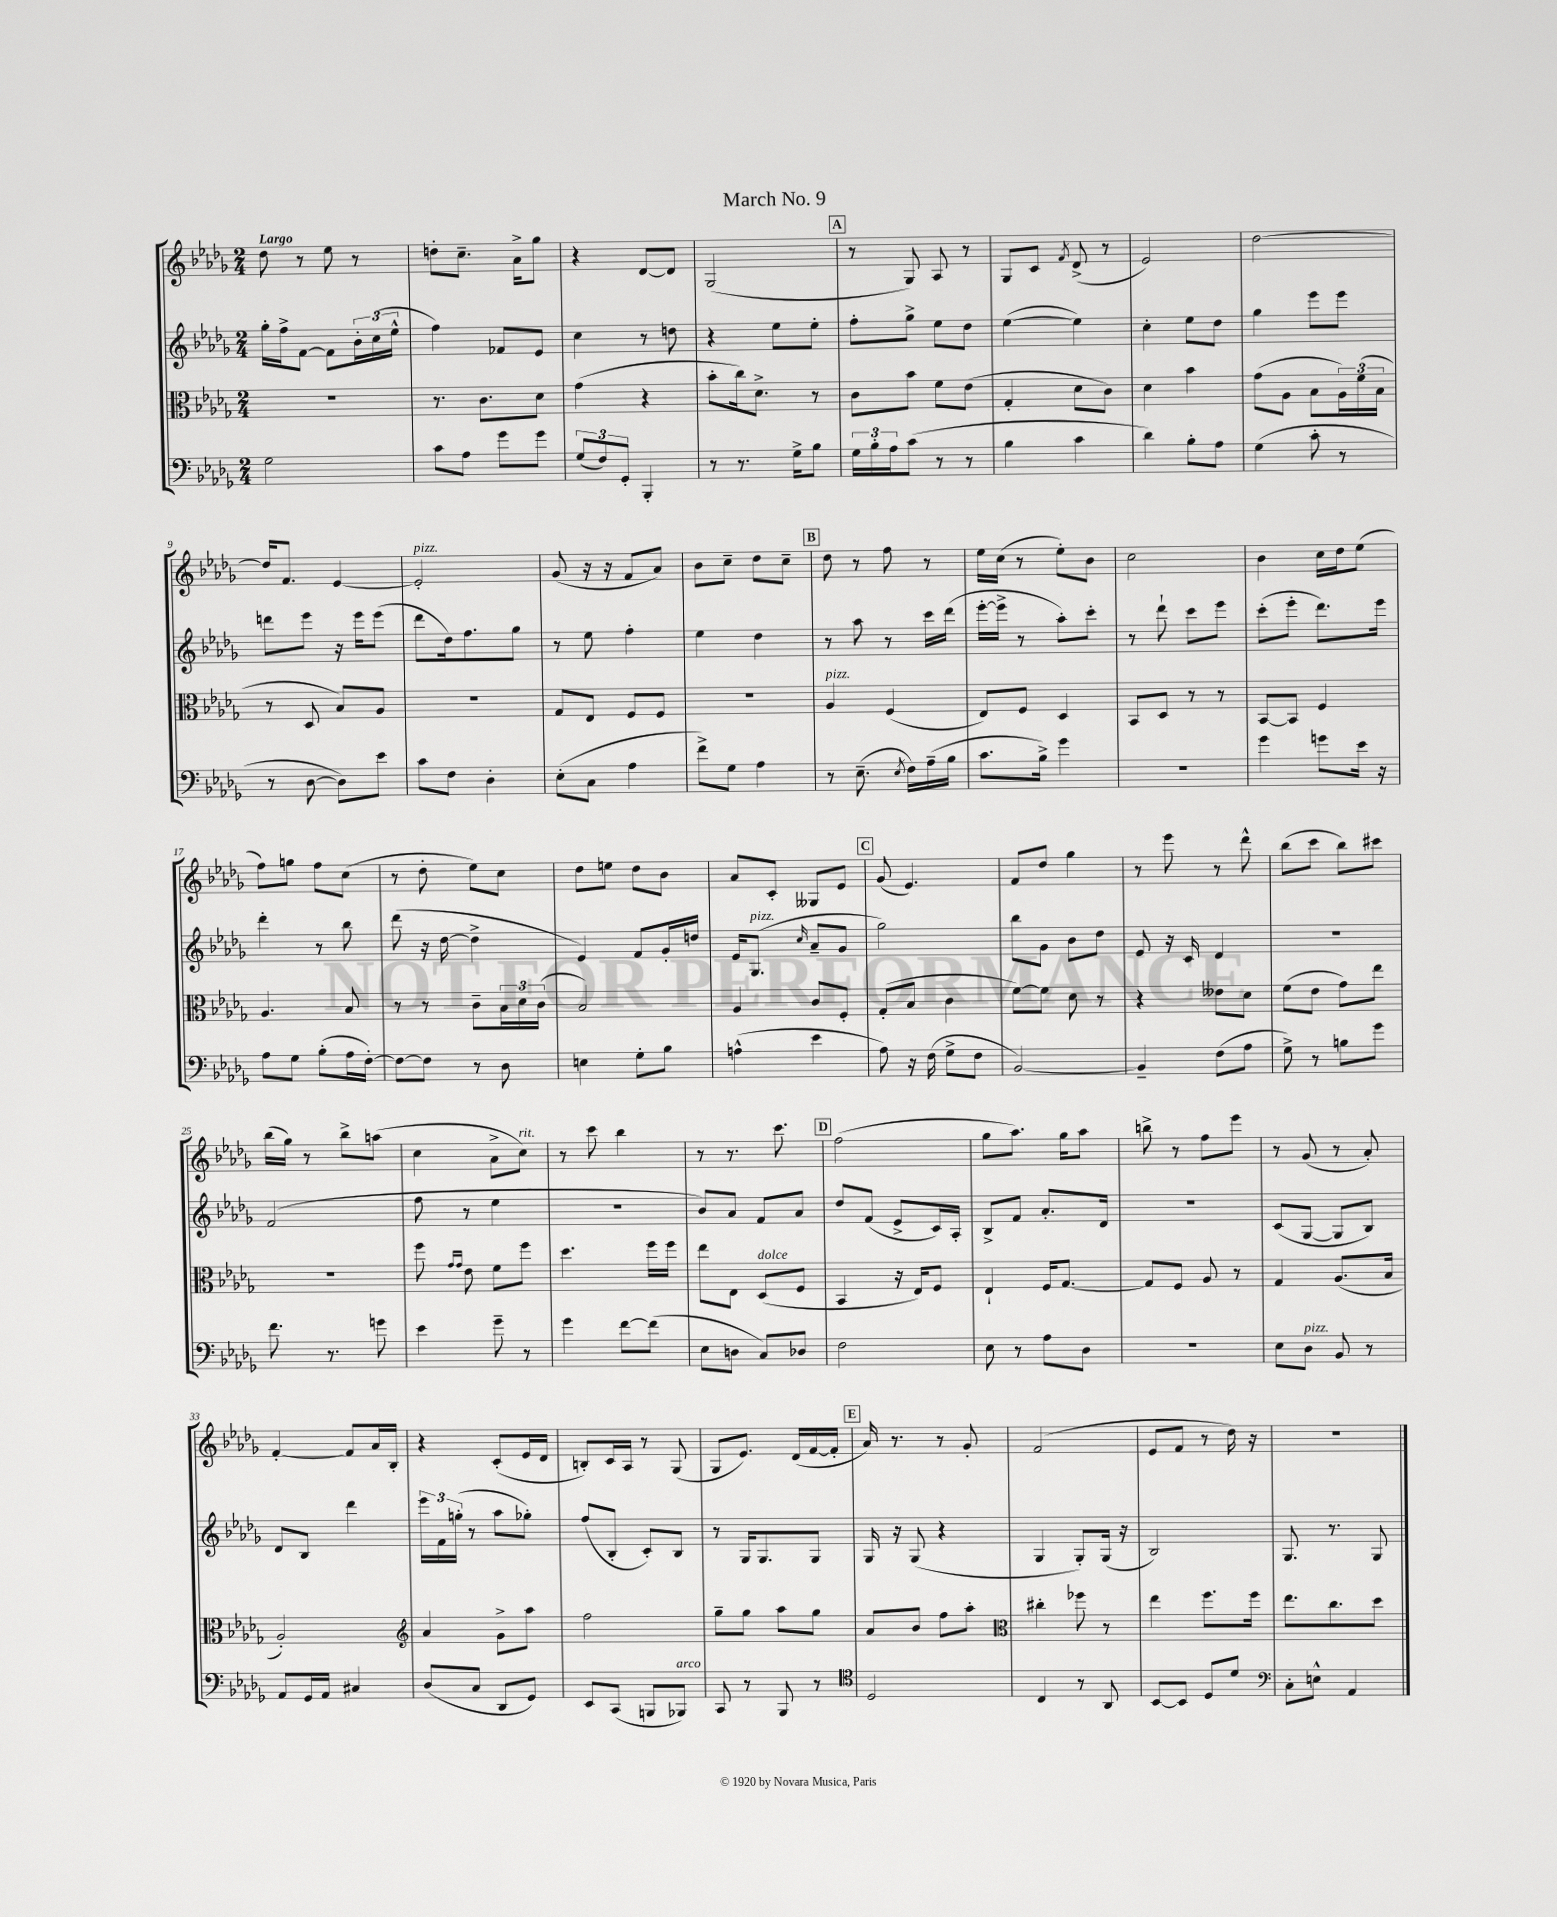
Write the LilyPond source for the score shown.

\header { title = "March No. 9" }
<<
\new StaffGroup <<
\new Staff = "s0" {
    \clef treble \key des \major \numericTimeSignature \time 2/4 \tempo "Largo"
    des''8 r8 ees''8 r8 |
    d''8-. c''8.-- aes'16-> ges''8 |
    r4 des'8~ des'8 |
    ges2( |
    \mark \markup { \box "A" } r8 ges8) aes8 r8 |
    ges8 c'8 \acciaccatura { f'8 } des'8->( r8 |
    ees'2) |
    des''2~ |
    des''16 f'8. ees'4~ |
    ees'2-.^\markup { \italic "pizz." } |
    ges'8( r16 r16 f'8 aes'8) |
    bes'8 c''8-- des''8 c''8-- |
    \mark \markup { \box "B" } des''8 r8 f''8 r8 |
    ees''16 c''16( r8 ees''8-.) bes'8 |
    c''2 |
    bes'4 c''16 des''16 ees''8( |
    f''8) g''8 f''8 c''8( |
    r8 des''8-. ees''8) c''8 |
    des''8 e''8 des''8 bes'8 |
    aes'8 c'8-. geses8 ees'8 |
    \mark \markup { \box "C" } ges'8( ees'4.) |
    f'8 des''8 ges''4 |
    r8 ees'''8 r8 des'''8-^ |
    bes''8( c'''8 bes''8) cis'''8 |
    bes''16( ges''16) r8 bes''8-> a''8( |
    c''4 aes'8-> c''8^\markup { \italic "rit." }) |
    r8 c'''8 bes''4 |
    r8 r8. c'''8. |
    \mark \markup { \box "D" } f''2( |
    ges''8 aes''8.) ges''16 aes''8 |
    b''8-> r8 f''8 ees'''8 |
    r8 ges'8( r8 aes'8-.) |
    f'4~-. f'8 aes'16 bes16-. |
    r4 c'8-.( ees'16 des'16 |
    b8-.) c'16 aes16 r8 ges8( |
    ges8 ees'8.) des'16( f'16~ f'16-. |
    \mark \markup { \box "E" } aes'16) r8. r8 ges'8-. |
    f'2( |
    ees'8 f'8 r8 des''16) r16 |
    r2 \bar "|." |
}
\new Staff = "s1" {
    \clef treble \key des \major \numericTimeSignature \time 2/4
    ges''16-. f''16-> f'8~ f'8 \tuplet 3/2 { bes'16-. c''16( ees''16-^ } |
    f''4) fes'8 ees'8 |
    c''4 r8 d''8 |
    r4 ees''8 ees''8-. |
    \mark \markup { \box "A" } f''8-. ges''8-> ees''8 des''8 |
    ees''4~( ees''4) |
    c''4-. ees''8 des''8 |
    ges''4 ees'''8 ees'''8 |
    d'''8 ees'''8 r16 ees'''16 ees'''8( |
    des'''8 des''16) f''8. ges''8 |
    r8 ees''8 f''4-. |
    ees''4 des''4 |
    \mark \markup { \box "B" } r8 aes''8 r8 c'''16 des'''16( |
    ees'''16~-. ees'''16-> r8 aes''8-.) c'''8-. |
    r8 des'''8-! c'''8 ees'''8 |
    c'''8-.( ees'''8-. des'''8.) ees'''16 |
    des'''4-. r8 bes''8 |
    des'''8( r16 des''16~ des''4-> |
    ees'4) f'8 ges'16-. d''16 |
    ees'16 ges8.^\markup { \italic "pizz." }( \grace { c''16 } aes'8-- ges'8 |
    \mark \markup { \box "C" } ges''2) |
    bes''8 ges'8 bes'8 des''8 |
    ees'8 r16 c'16 des'4 |
    r2 |
    f'2( |
    f''8 r8 ees''4 |
    R2 |
    bes'8) aes'8 f'8 aes'8 |
    \mark \markup { \box "D" } des''8 f'8( ees'8-> c'16) aes16-. |
    bes8-> f'8 aes'8.-. des'16 |
    r2 |
    c'8( ges8~ ges8 bes8) |
    des'8 bes8 des'''4 |
    \tuplet 3/2 { ees'''16 f'16 g''16-.( } r8 aes''8 ges''8-.) |
    f''8( bes8-. c'8-.) bes8 |
    r8 ges16 ges8. ges8 |
    \mark \markup { \box "E" } ges16 r16 ges8( r4 |
    ges4 ges8-.) ges16( r16 |
    bes2) |
    ges8. r8. ges8 \bar "|." |
}
\new Staff = "s2" {
    \clef alto \key des \major \numericTimeSignature \time 2/4
    r2 |
    r8. c'8. des'8 |
    ges'4( r4 |
    bes'8-. c''16) des'8.-> r8 |
    \mark \markup { \box "A" } c'8 bes'8 f'8 ees'8( |
    ges4-. des'8 c'8) |
    des'4 bes'4 |
    ges'8( aes8 bes8 \tuplet 3/2 { aes16) f'16( bes16 } |
    r8 des8 bes8) aes8 |
    R2 |
    ges8 ees8 f8 f8 |
    r2 |
    \mark \markup { \box "B" } aes4^\markup { \italic "pizz." } f4( |
    ees8) f8 des4 |
    bes,8 des8 r8 r8 |
    bes,8~ bes,8 f4 |
    aes4. bes8 |
    r8 r8 c'8-- \tuplet 3/2 { bes16 des'16 c'16( } |
    bes2) |
    aes4 c'8 f8-. |
    \mark \markup { \box "C" } ges8-.( bes8 c'4 |
    f'8~) f'8 des'8 r8 |
    r4 eeses'8 des'8 |
    f'8( ees'8 ges'8) ees''8 |
    R2 |
    f''8 \grace { ges'16 ges'16 } ees'8 f'8 f''8 |
    des''4. f''16 f''16 |
    ees''8 ees8 des8^\markup { \italic "dolce" }( f8 |
    \mark \markup { \box "D" } bes,4 r16 ees16) f8 |
    ees4-! f16 ges8.~ |
    ges8 f8 aes8 r8 |
    ges4 aes8.( bes16 |
    aes2-.) |
    \clef treble aes'4 ges'8-> aes''8 |
    f''2 |
    ges''8-- ges''8 aes''8 ges''8 |
    \mark \markup { \box "E" } aes'8 bes'8 f''8 aes''8-. |
    \clef alto cis''4-. fes''8 r8 |
    ees''4 f''8. f''16 |
    ees''8. c''8. des''8 \bar "|." |
}
\new Staff = "s3" {
    \clef bass \key des \major \numericTimeSignature \time 2/4
    ges2 |
    c'8 aes8 ges'8 ges'8 |
    \tuplet 3/2 { ges8( f8) ges,8-. } bes,,4-. |
    r8 r8. ges16-> bes8 |
    \mark \markup { \box "A" } \tuplet 3/2 { ges16 bes16-. aes16 } c'8( r8 r8 |
    bes4 c'4 |
    des'4) bes8-. aes8 |
    ges4( c'8-. r8 |
    r8 des8~ des8) ees'8 |
    c'8 f8 des4-. |
    ees8-.( c8 aes4 |
    f'8->) ges8 aes4 |
    \mark \markup { \box "B" } r8 ees8.--( \acciaccatura { ees8 } f16) aes16--( bes16 |
    c'8. bes16->) ges'4 |
    R2 |
    ges'4 g'8 ees'16 r16 |
    aes8 ges8 bes8-.( aes16 f16~-.) |
    f8~ f8 r8 des8 |
    e4 ges8-. bes8 |
    a4-^( ees'4 |
    \mark \markup { \box "C" } aes8) r16 f16( ges8-> f8 |
    bes,2~) |
    bes,4-- f8( aes8 |
    ges8->) r8 b8 ges'8 |
    f'8. r8. g'8 |
    ees'4 ges'8-- r8 |
    ges'4 f'8~ f'8( |
    ees8 d8 c8) des8 |
    \mark \markup { \box "D" } f2 |
    ees8 r8 aes8 des8 |
    R2 |
    ees8 des8^\markup { \italic "pizz." } bes,8 r8 |
    aes,8 ges,16 aes,16 cis4 |
    des8( c8 des,8 ges,8) |
    ees,8 c,8( b,,8 bes,,8^\markup { \italic "arco" }) |
    c,8 r8 bes,,8 r8 |
    \mark \markup { \box "E" } \clef tenor des2 |
    c4 r8 aes,8 |
    bes,8~ bes,8 des8 des'8 |
    \clef bass c8-. e8-^ aes,4 \bar "|." |
}
>>
>>
